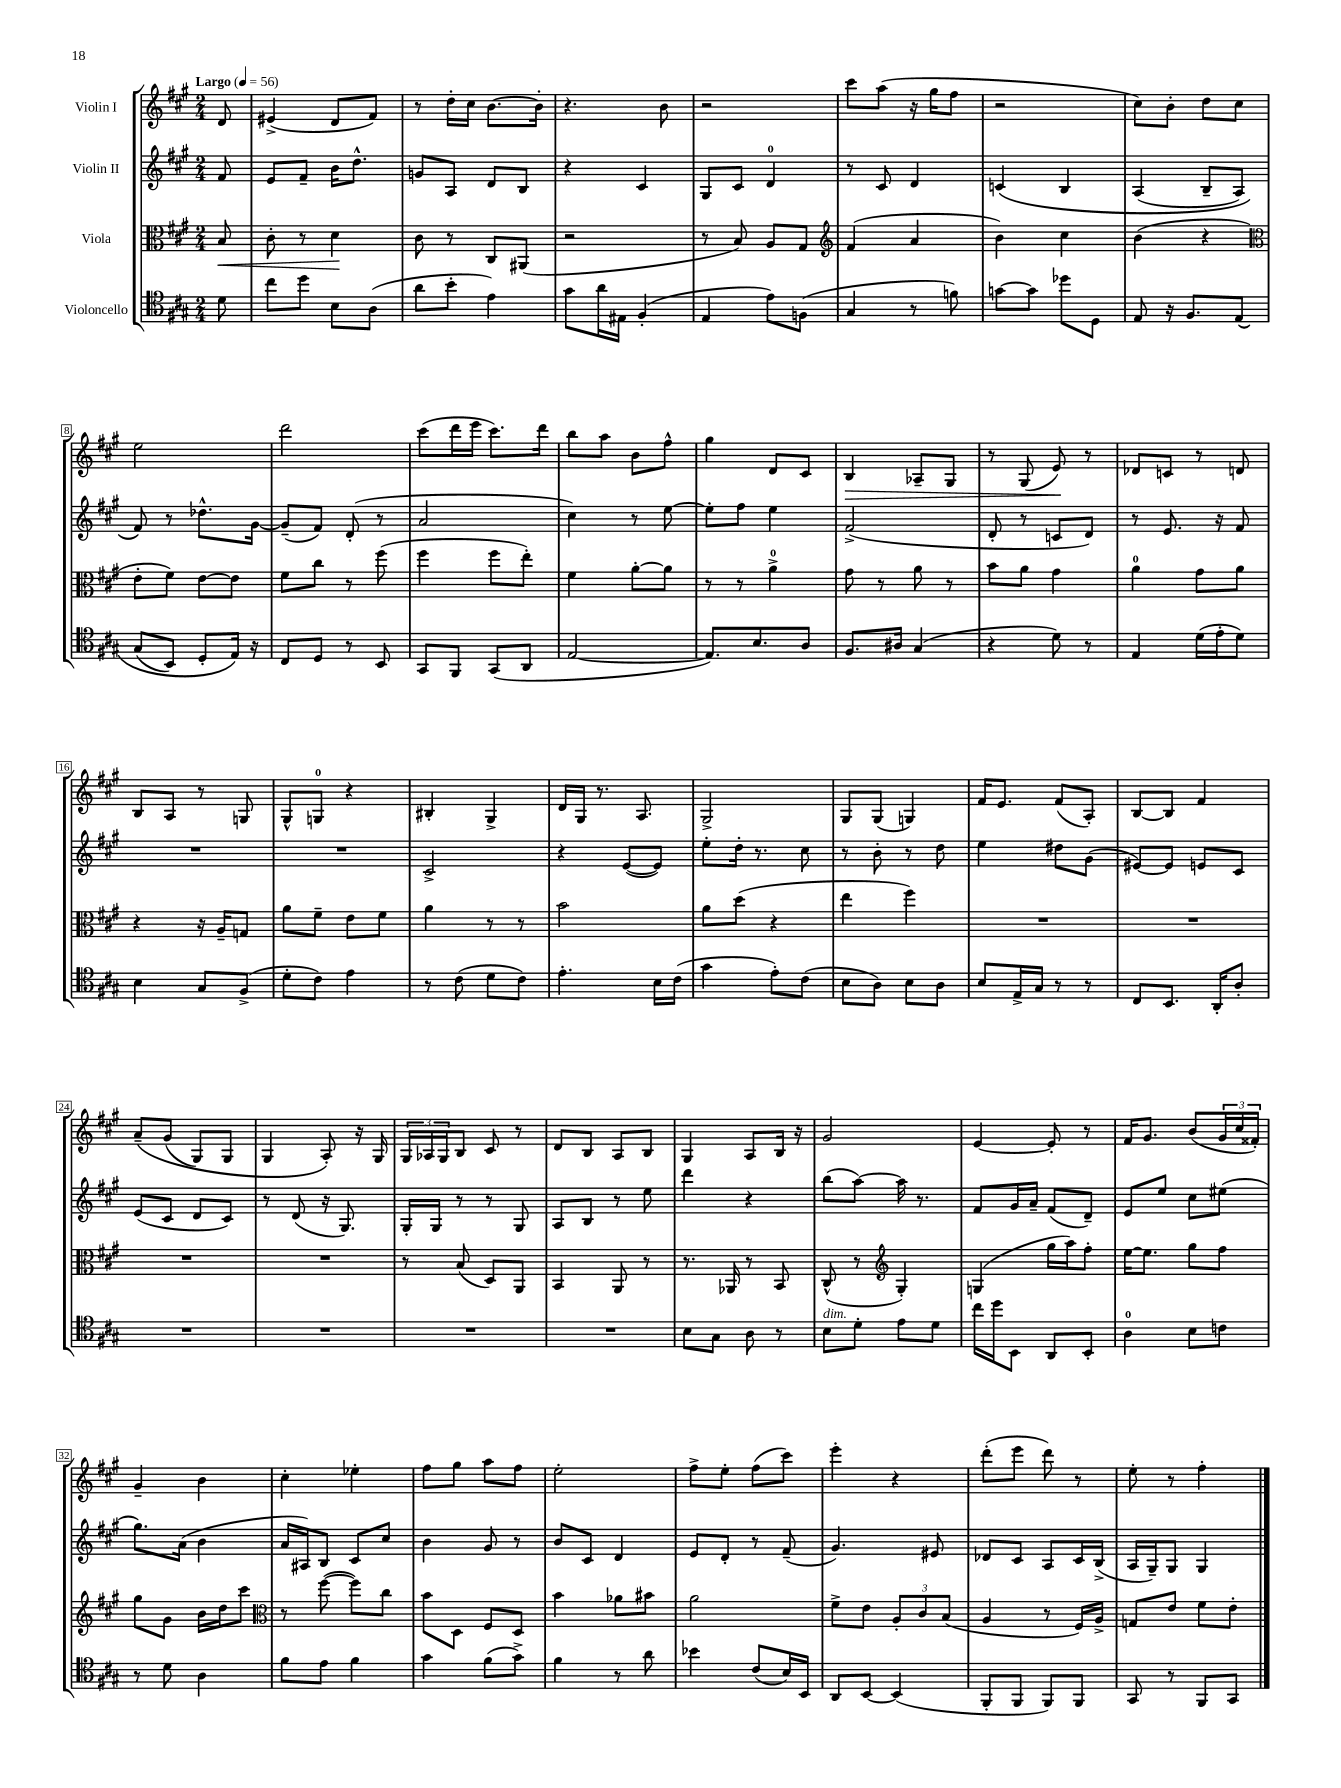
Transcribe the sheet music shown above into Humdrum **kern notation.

**kern	**kern	**dynam	**kern	**kern	**dynam
*part4	*part3	*part3	*part2	*part1	*part1
*staff4	*staff3	*staff3	*staff2	*staff1	*staff1
*I"Violoncello	*I"Viola	*	*I"Violin II	*I"Violin I	*
*clefC4	*clefC3	*	*clefG2	*clefG2	*
*k[f#c#g#]	*k[f#c#g#]	*	*k[f#c#g#]	*k[f#c#g#]	*
*M2/4	*M2/4	*	*M2/4	*M2/4	*
*MM56	*MM56	*	*MM56	*MM56	*
=	=	=	=	=	=
!	!	!	!	!LO:TX:a:B:t=Largo	!
!	!	!LO:HP:b	!	!	!
8d\	8B/	<	8f#/	8d/	.
=1	=1	=1	=1	=1	=1
8cc#\L	8c#'\	.	8e/L	(4e#X^/	.
8dd\J	8r	.	8f#~/J	.	.
8B\L	4d\	.	16b\KL	8d/L	.
.	.	.	8.dd^^\J	.	.
(8A\J	.	.	.	8f#/J)	.
.	.	[	.	.	.
=2	=2	=2	=2	=2	=2
8a\L	8c#\	.	8gn/L	8r	.
8b'\J	8r	.	8A/J	16dd'\LL	.
.	.	.	.	16cc#\JJ	.
4e\)	8C#/L	.	8d/L	[8.b\L	.
.	(8AA#X/J	.	8B/J	.	.
.	.	.	.	16b'\Jk]	.
=3	=3	=3	=3	=3	=3
8g#\L	2r	.	4r	4.r	.
16a\L	.	.	.	.	.
16E#X\JJ	.	.	.	.	.
(4F#'/	.	.	4c#/	.	.
.	.	.	.	8b\	.
=4	=4	=4	=4	=4	=4
4E/	8r	.	8G#/L	2r	.
.	8B/)	.	8c#/J	.	.
8e\L)	8A/L	.	4d/	.	.
(8Fn\J	8G#/J	.	.	.	.
=5	=5	=5	=5	=5	=5
*	*clefG2	*	*	*	*
4G#/	(4f#/	.	8r	8ccc#\L	.
.	.	.	8c#/	(8aa\J	.
8r	4a/	.	4d/	16r	.
.	.	.	.	16gg#\KL	.
8fn\)	.	.	.	8ff#\J	.
=6	=6	=6	=6	=6	=6
[8gn\L	4b\)	.	(4cn/	2r	.
8g\J]	.	.	.	.	.
8dd-X\L	4cc#\	.	4B/	.	.
8D\J	.	.	.	.	.
=7	=7	=7	=7	=7	=7
8E/	(4b\	.	(4A/	8cc#\L)	.
16r	.	.	.	8b'\J	.
8.F#/L	.	.	.	.	.
.	4r	.	8B~/L	8dd\L	.
(8E/J	.	.	8A/J)	8cc#\J	.
!!LO:LB:g=z
=8	=8	=8	=8	=8	=8
*	*clefC3	*	*	*	*
(8G#/L	8e'\L	.	8f#/)	2ee\	.
8BB/J)	8f#\J)	.	8r	.	.
8D'/L	[8e\L	.	8.dd-X^^\L	.	.
16E/Jk)	8e\J]	.	.	.	.
16r	.	.	[16g#\Jk	.	.
=9	=9	=9	=9	=9	=9
8C#/L	8f#\L	.	(8g#~/L]	2ddd\	.
8D/J	8cc#\J	.	8f#/J)	.	.
8r	8r	.	(8d'/	.	.
8BB/	(8ff#\	.	8r	.	.
=10	=10	=10	=10	=10	=10
8GG#/L	4ff#\	.	2a/	(8ccc#\L	.
8FF#/J	.	.	.	16ddd\L	.
.	.	.	.	16eee\JJ	.
(8GG#/L	8ff#\L	.	.	8.ccc#\L)	.
8AA/J	8ee'\J)	.	.	.	.
.	.	.	.	16ddd\Jk	.
=11	=11	=11	=11	=11	=11
[2E/	4f#\	.	4cc#\)	8bb\L	.
.	.	.	.	8aa\J	.
.	[8a'\L	.	8r	8b\L	.
.	8a\J]	.	[8ee\	8ff#^^\J	.
=12	=12	=12	=12	=12	=12
8.E/L])	8r	.	8ee'\L]	4gg#\	.
.	8r	.	8ff#\J	.	.
8.B/	.	.	.	.	.
.	4a^\	.	4ee\	8d/L	.
8A/J	.	.	.	8c#/J	.
=13	=13	=13	=13	=13	=13
!	!	!	!	!	!LO:HP:b
8.F#/L	8g#\	.	(2f#^/	4B/	>
.	8r	.	.	.	.
16A#X/Jk	.	.	.	.	.
(4G#/	8a\	.	.	8A-X~/L	.
.	8r	.	.	8G#/J	.
=14	=14	=14	=14	=14	=14
4r	8b\L	.	8d'/	8r	.
.	8a\J	.	8r	(8G#/	.
8d\)	4g#\	.	8cn/L	8e/)	.
8r	.	.	8d/J)	8r	]
=15	=15	=15	=15	=15	=15
4E/	4a\	.	8r	8d-X/L	.
.	.	.	8.e/	8cn/J	.
(16d\LL	8g#\L	.	.	8r	.
16e'\J	.	.	16r	.	.
8d\J)	8a\J	.	8f#/	8dn/	.
!!LO:LB:g=z
=16	=16	=16	=16	=16	=16
4B\	4r	.	2r	8B/L	.
.	.	.	.	8A/J	.
8G#/L	16r	.	.	8r	.
.	16A~/KL	.	.	.	.
(8F#^/J	8Gn/J	.	.	8Gn/	.
=17	=17	=17	=17	=17	=17
8d'\L	8a\L	.	2r	8G#^^/L	.
8c#\J)	8f#~\J	.	.	8Gn/J	.
4e\	8e\L	.	.	4r	.
.	8f#\J	.	.	.	.
=18	=18	=18	=18	=18	=18
8r	4a\	.	2c#^/	4B#X'/	.
(8c#\	.	.	.	.	.
8d\L	8r	.	.	4G#^/	.
8c#\J)	8r	.	.	.	.
=19	=19	=19	=19	=19	=19
4.e'\	2b\	.	4r	16d/LL	.
.	.	.	.	16G#/JJ	.
.	.	.	.	8.r	.
.	.	.	([8e/L	.	.
.	.	.	.	8.A/	.
16B\LL	.	.	8e/J])	.	.
(16c#\JJ	.	.	.	.	.
=20	=20	=20	=20	=20	=20
4g#\	8a\L	.	8ee'\L	2G#^/	.
.	(8dd\J	.	16dd'\Jk	.	.
.	.	.	8.r	.	.
8e'\L)	4r	.	.	.	.
(8c#\J	.	.	8cc#\	.	.
=21	=21	=21	=21	=21	=21
8B\L	4ee\	.	8r	8G#/L	.
8A\J)	.	.	8b'\	(8G#/J	.
8B\L	4ff#\)	.	8r	4Gn/)	.
8A\J	.	.	8dd\	.	.
=22	=22	=22	=22	=22	=22
8B/L	2r	.	4ee\	16f#/KL	.
.	.	.	.	8.e/J	.
16E^/L	.	.	.	.	.
16G#/JJ	.	.	.	.	.
8r	.	.	8dd#X\L	(8f#/L	.
8r	.	.	(8g#\J	8A'/J)	.
=23	=23	=23	=23	=23	=23
8C#/L	2r	.	[8e#X/L)	[8B/L	.
8.BB/J	.	.	8e#/J]	8B/J]	.
.	.	.	8en/L	4f#/	.
16AA'/KL	.	.	.	.	.
8A'/J	.	.	8c#/J	.	.
!!LO:LB:g=z
=24	=24	=24	=24	=24	=24
2r	2r	.	(8e/L	(8a~/L	.
.	.	.	8c#/J	(8g#/J	.
.	.	.	8d/L	8G#/L)	.
.	.	.	8c#/J)	8G#/J	.
=25	=25	=25	=25	=25	=25
2r	2r	.	8r	4G#/	.
.	.	.	(8d/	.	.
.	.	.	16r	8A'/)	.
.	.	.	8.G#/)	.	.
.	.	.	.	16r	.
.	.	.	.	16G#/	.
=26	=26	=26	=26	=26	=26
2r	8r	.	16G#'/LL	24G#/LL	.
.	.	.	.	24A-X/	.
.	.	.	16G#/JJ	.	.
.	.	.	.	24G#/J	.
.	(8B/	.	8r	8B/J	.
.	8D/L)	.	8r	8c#/	.
.	8AA/J	.	8G#/	8r	.
=27	=27	=27	=27	=27	=27
2r	4BB/	.	8A/L	8d/L	.
.	.	.	8B/J	8B/J	.
.	8AA/	.	8r	8A/L	.
.	8r	.	8ee\	8B/J	.
=28	=28	=28	=28	=28	=28
8B\L	8.r	.	4ddd\	4G#/	.
8G#\J	.	.	.	.	.
.	16AA-X/	.	.	.	.
8A\	8r	.	4r	8A/L	.
8r	8BB/	.	.	16B/Jk	.
.	.	.	.	16r	.
=29	=29	=29	=29	=29	=29
!LO:TX:a:i:t=dim.	!	!	!	!	!
8B\L	(8C#^^/	.	(8bb\L	2g#/	.
8d'\J	8r	.	[8aa\J)	.	.
*	*clefG2	*	*	*	*
8e\L	4G#'/)	.	16aa\]	.	.
.	.	.	8.r	.	.
8d\J	.	.	.	.	.
=30	=30	=30	=30	=30	=30
16cc#\LL	(4Gn/	.	8f#/L	[4e/	.
16dd\J	.	.	.	.	.
8BB\J	.	.	16g#/L	.	.
.	.	.	16a~/JJ	.	.
8AA/L	16gg#\LL	.	(8f#/L	8e'/]	.
.	16aa\J)	.	.	.	.
8BB'/J	8ff#'\J	.	8d~/J)	8r	.
=31	=31	=31	=31	=31	=31
4A\	[16ee\KL	.	8e/L	16f#/KL	.
.	8.ee\J]	.	.	8.g#/J	.
.	.	.	8ee/J	.	.
8B\L	8gg#\L	.	8cc#\L	(8b/L	.
8cn\J	8ff#\J	.	(8ee#X\J	24g#/L	.
.	.	.	.	24cc#/	.
.	.	.	.	24f##X'/JJ)	.
!!LO:LB:g=z
=32	=32	=32	=32	=32	=32
8r	8gg#\L	.	8.gg#\L)	4g#~/	.
8d\	8g#\J	.	.	.	.
.	.	.	(16a\Jk	.	.
4A\	16b\LL	.	4b\	4b\	.
.	16dd\J	.	.	.	.
.	8ccc#\J	.	.	.	.
=33	=33	=33	=33	=33	=33
*	*clefC3	*	*	*	*
8f#\L	8r	.	16a/LL	4cc#'\	.
.	.	.	16A#X/J)	.	.
8e\J	([8ff#\	.	8B/J	.	.
4f#\	8ff#\L])	.	8c#/L	4ee-X'\	.
.	8cc#\J	.	8cc#/J	.	.
=34	=34	=34	=34	=34	=34
4g#\	8b\L	.	4b\	8ff#\L	.
.	8D\J	.	.	8gg#\J	.
(8f#\L	8F#/L	.	8g#/	8aa\L	.
8g#^\J)	8D/J	.	8r	8ff#\J	.
=35	=35	=35	=35	=35	=35
4f#\	4b\	.	8b/L	2ee'\	.
.	.	.	8c#/J	.	.
8r	8a-X\L	.	4d/	.	.
8a\	8b#X\J	.	.	.	.
=36	=36	=36	=36	=36	=36
4b-X\	2a\	.	8e/L	8ff#^\L	.
.	.	.	8d'/J	8ee'\J	.
(8c#/L	.	.	8r	(8ff#\L	.
16B/L)	.	.	(8f#~/	8ccc#\J)	.
16BB/JJ	.	.	.	.	.
=37	=37	=37	=37	=37	=37
8AA/L	8f#^\L	.	4.g#/)	4eee'\	.
[8BB/J	8e\J	.	.	.	.
(4BB/]	12A'/L	.	.	4r	.
.	12c#/	.	.	.	.
.	.	.	8e#X/	.	.
.	(12B/J	.	.	.	.
=38	=38	=38	=38	=38	=38
8FF#'/L	4A/	.	8d-X/L	(8ddd'\L	.
8FF#/J	.	.	8c#/J	8eee\J	.
8FF#/L)	8r	.	8A/L	8ddd\)	.
8FF#/J	16F#/LL)	.	16c#/L	8r	.
.	16A^/JJ	.	(16B^/JJ	.	.
=39	=39	=39	=39	=39	=39
8GG#/	8Gn/L	.	16A/LL	8ee'\	.
.	.	.	16G#~/J)	.	.
8r	8e/J	.	8G#/J	8r	.
8FF#/L	8f#\L	.	4G#/	4ff#'\	.
8GG#/J	8e'\J	.	.	.	.
==	==	==	==	==	==
*-	*-	*-	*-	*-	*-
